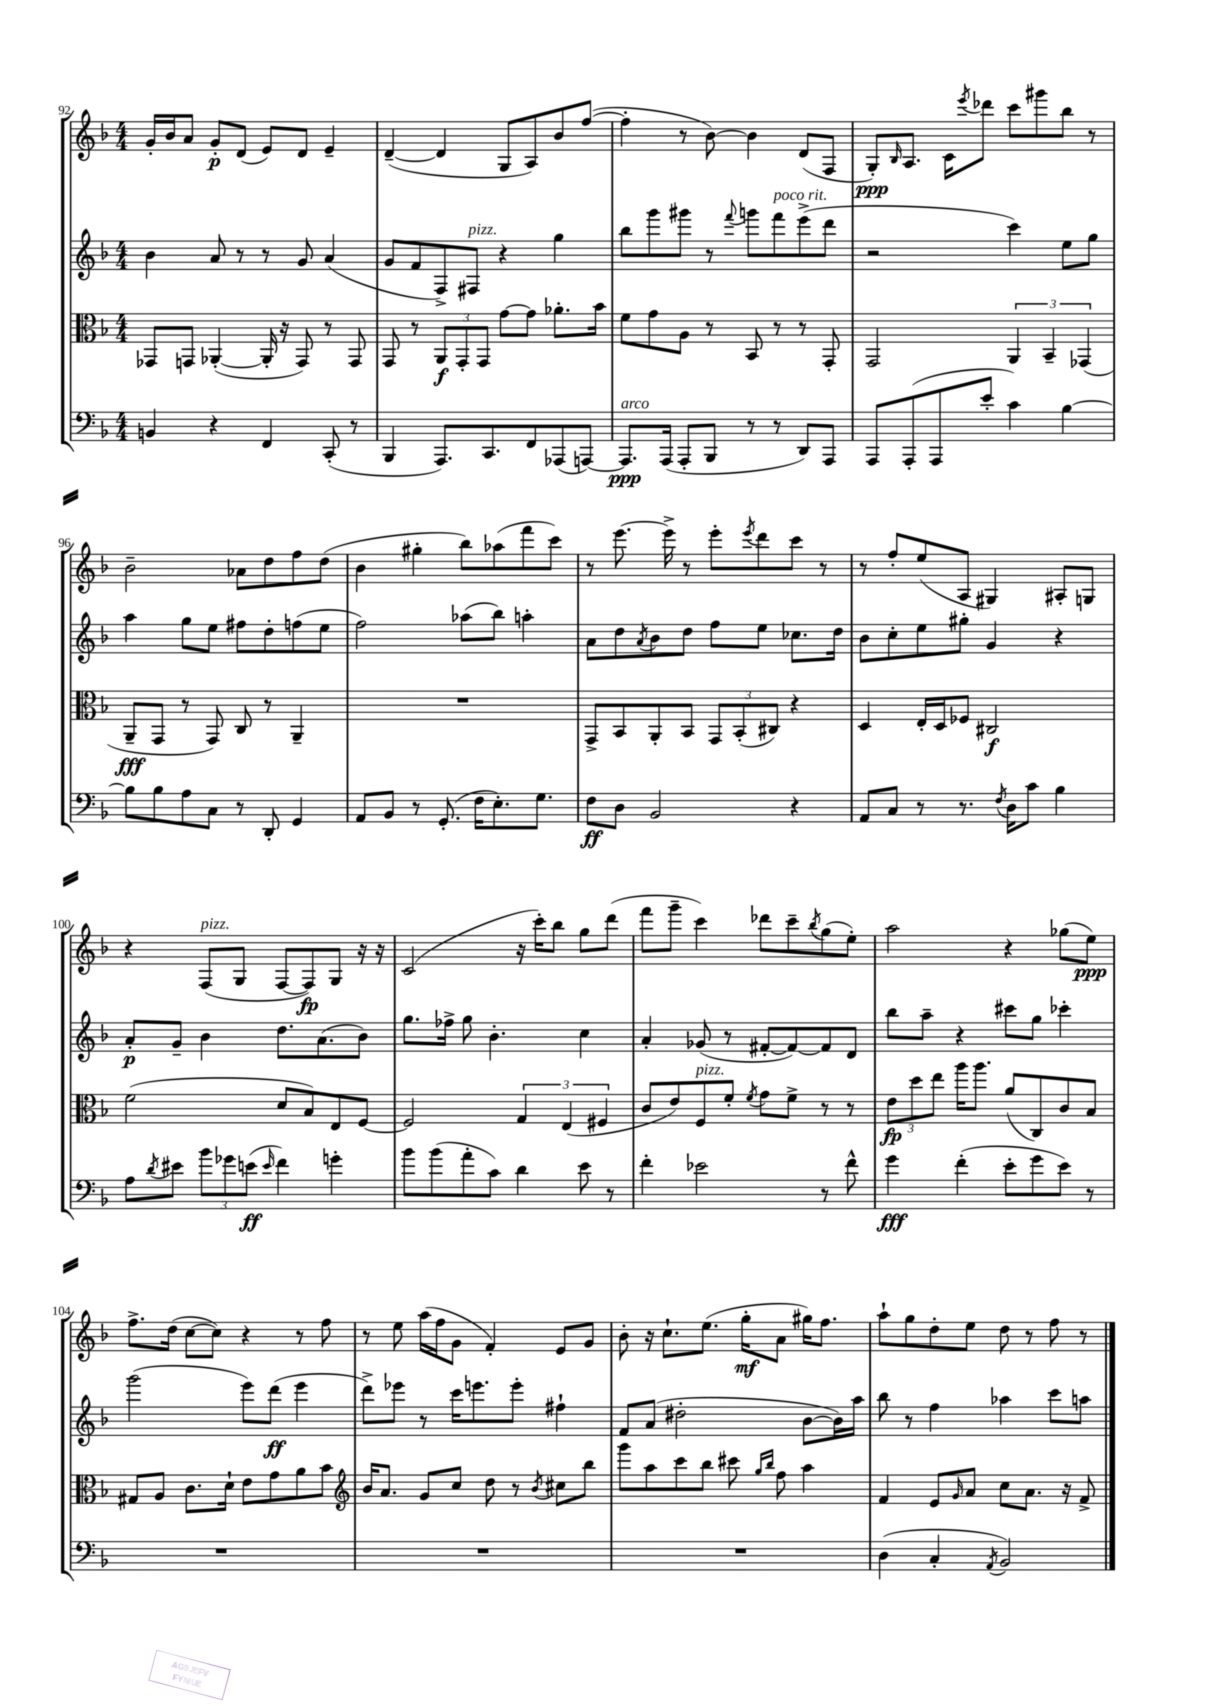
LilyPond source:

<<
\new StaffGroup <<
\new Staff = "s0" {
    \clef treble \key f \major \numericTimeSignature \time 4/4
    g'16-. bes'16 a'8 g'8-.\p d'8( e'8) d'8 e'4-- |
    d'4~--( d'4 g8 a8) bes'8 f''8~( |
    f''4-. r8 bes'8~) bes'4 d'8( f8 |
    g8-.\ppp) \grace { bes16 } a8. c'16 \acciaccatura { e'''8 } des'''8 c'''8 gis'''8 bes''8 r8 |
    bes'2-- aes'8 d''8 f''8 d''8( |
    bes'4 gis''4-. bes''8) aes''8( f'''8 c'''8) |
    r8 e'''8.~ e'''16-> r8 e'''8-. \acciaccatura { e'''8 } d'''8 c'''8 r8 |
    r8 f''8-. e''8( a8 gis4) ais8-. g8 |
    r4 f8^\markup { \italic "pizz." }( g8 f8~ f8\fp) g8 r16 r16 |
    c'2( r16 c'''16-.) bes''8 g''8 d'''8( |
    f'''8 g'''8-- c'''4) des'''8 c'''8-- \acciaccatura { bes''8 } g''8( e''8-.) |
    a''2 r4 ges''8( e''8\ppp) |
    f''8.-> d''16( c''8~ c''8) r4 r8 f''8 |
    r8 e''8 a''16( f''16 g'8 f'4-.) e'8 g'8 |
    bes'8-. r16 c''8.-! e''8.( g''16-.\mf a'8 gis''16) f''8. |
    a''8-! g''8 d''8-. e''8 d''8 r8 f''8 r8 \bar "|." |
}
\new Staff = "s1" {
    \clef treble \key f \major \numericTimeSignature \time 4/4
    bes'4 a'8 r8 r8 g'8 a'4( |
    g'8 f'8 f8->) fis8^\markup { \italic "pizz." } r4 g''4 |
    bes''8 g'''8 gis'''8 r8 \appoggiatura { f'''8 } g'''8 f'''8^\markup { \italic "poco rit." } e'''8->( d'''8 |
    r2 c'''4) e''8 g''8 |
    a''4 g''8 e''8 fis''8 d''8-. f''8( e''8 |
    f''2) aes''8( bes''8) a''4-. |
    a'8 d''8 \acciaccatura { a'8 } bes'8 d''8 f''8 e''8 ces''8. d''16 |
    bes'8 c''8-. e''8 gis''8-. g'4 r4 |
    a'8-.\p g'8-- bes'4 d''8. a'8.( bes'8) |
    g''8. fes''16-> g''8 bes'4.-. c''4 |
    a'4-. ges'8( r8 fis'8~-. fis'8~) fis'8 d'8 |
    bes''8 a''8-- r4 cis'''8 g''8 ces'''4-. |
    g'''2( e'''8) d'''8\ff( e'''4 |
    d'''8->) ees'''8 r8 c'''16 e'''8. e'''8-. fis''4-! |
    f'8 a'8( dis''2-. bes'8~ bes'16) a''16 |
    bes''8 r8 f''4 aes''4 c'''8 a''8 \bar "|." |
}
\new Staff = "s2" {
    \clef alto \key f \major \numericTimeSignature \time 4/4
    ges,8 g,8 aes,4~-.( aes,16-. r16 g,8) r8 g,8 |
    g,8 r8 \tuplet 3/2 { a,8\f g,8-. g,8 } g'8~ g'8 aes'8.-. bes'16 |
    f'8 g'8 a8 r8 bes,8 r8 r8 g,8-. |
    g,2 \tuplet 3/2 { a,4 bes,4-- ges,4( } |
    a,8--\fff g,8 r8 g,8) c8 r8 a,4-- |
    R1 |
    g,8-> bes,8 a,8-. bes,8 \tuplet 3/2 { g,8 bes,8-.( cis8) } r4 |
    d4 e16-. d16 fes8 cis2\f |
    f'2( d'8 bes8) e8 f8~ |
    f2 \tuplet 3/2 { g4 e4( fis4 } |
    c'8 e'8) f8^\markup { \italic "pizz." } f'8-. \acciaccatura { f'8 } g'8 f'8-> r8 r8 |
    \tuplet 3/2 { e'8\fp d''8 e''8 } a''16 a''8. a'8( c8) c'8 bes8 |
    gis8 a8 c'8. d'16-! e'8 g'8 a'8 bes'8 |
    \clef treble bes'16 a'8. g'8 c''8 d''8 r8 \acciaccatura { bes'8 } cis''8 bes''8 |
    g'''8 a''8 c'''8 bes''8 cis'''8 \grace { g''16 bes''16 } f''8 a''4 |
    f'4 e'8 \grace { g'16 } a'8 c''8 a'8. r16 f'8-> \bar "|." |
}
\new Staff = "s3" {
    \clef bass \key f \major \numericTimeSignature \time 4/4
    b,4 r4 f,4 c,8-.( r8 |
    bes,,4 a,,8.) c,8. f,8 aes,,8( a,,8~) |
    a,,8.\ppp^\markup { \italic "arco" } a,,16( a,,8-. bes,,8 r8 r8 d,8) a,,8 |
    a,,8 a,,8-.( a,,8 e'8-. c'4) bes4~ |
    bes8 bes8 a8 c8 r8 d,8-. g,4 |
    a,8 bes,8 r8 g,8.-.( f16 e8.-.) g8. |
    f8\ff d8 bes,2 r4 |
    a,8 c8 r8 r8. \acciaccatura { f8 } d16 c'8 bes4 |
    a8 \acciaccatura { d'8 } eis'8 \tuplet 3/2 { bes'8 ges'8 e'8\ff( } \grace { e'16 } f'4) g'4-. |
    bes'8 bes'8( a'8-. c'8) d'4 e'8 r8 |
    f'4-. ees'2 r8 f'8-^ |
    g'4\fff f'4-.( e'8-. g'8 e'8) r8 |
    R1 |
    R1 |
    R1 |
    d4( c4-. \acciaccatura { a,8 } bes,2) \bar "|." |
}
>>
>>
\layout { \context { \Score currentBarNumber = #92 } }
